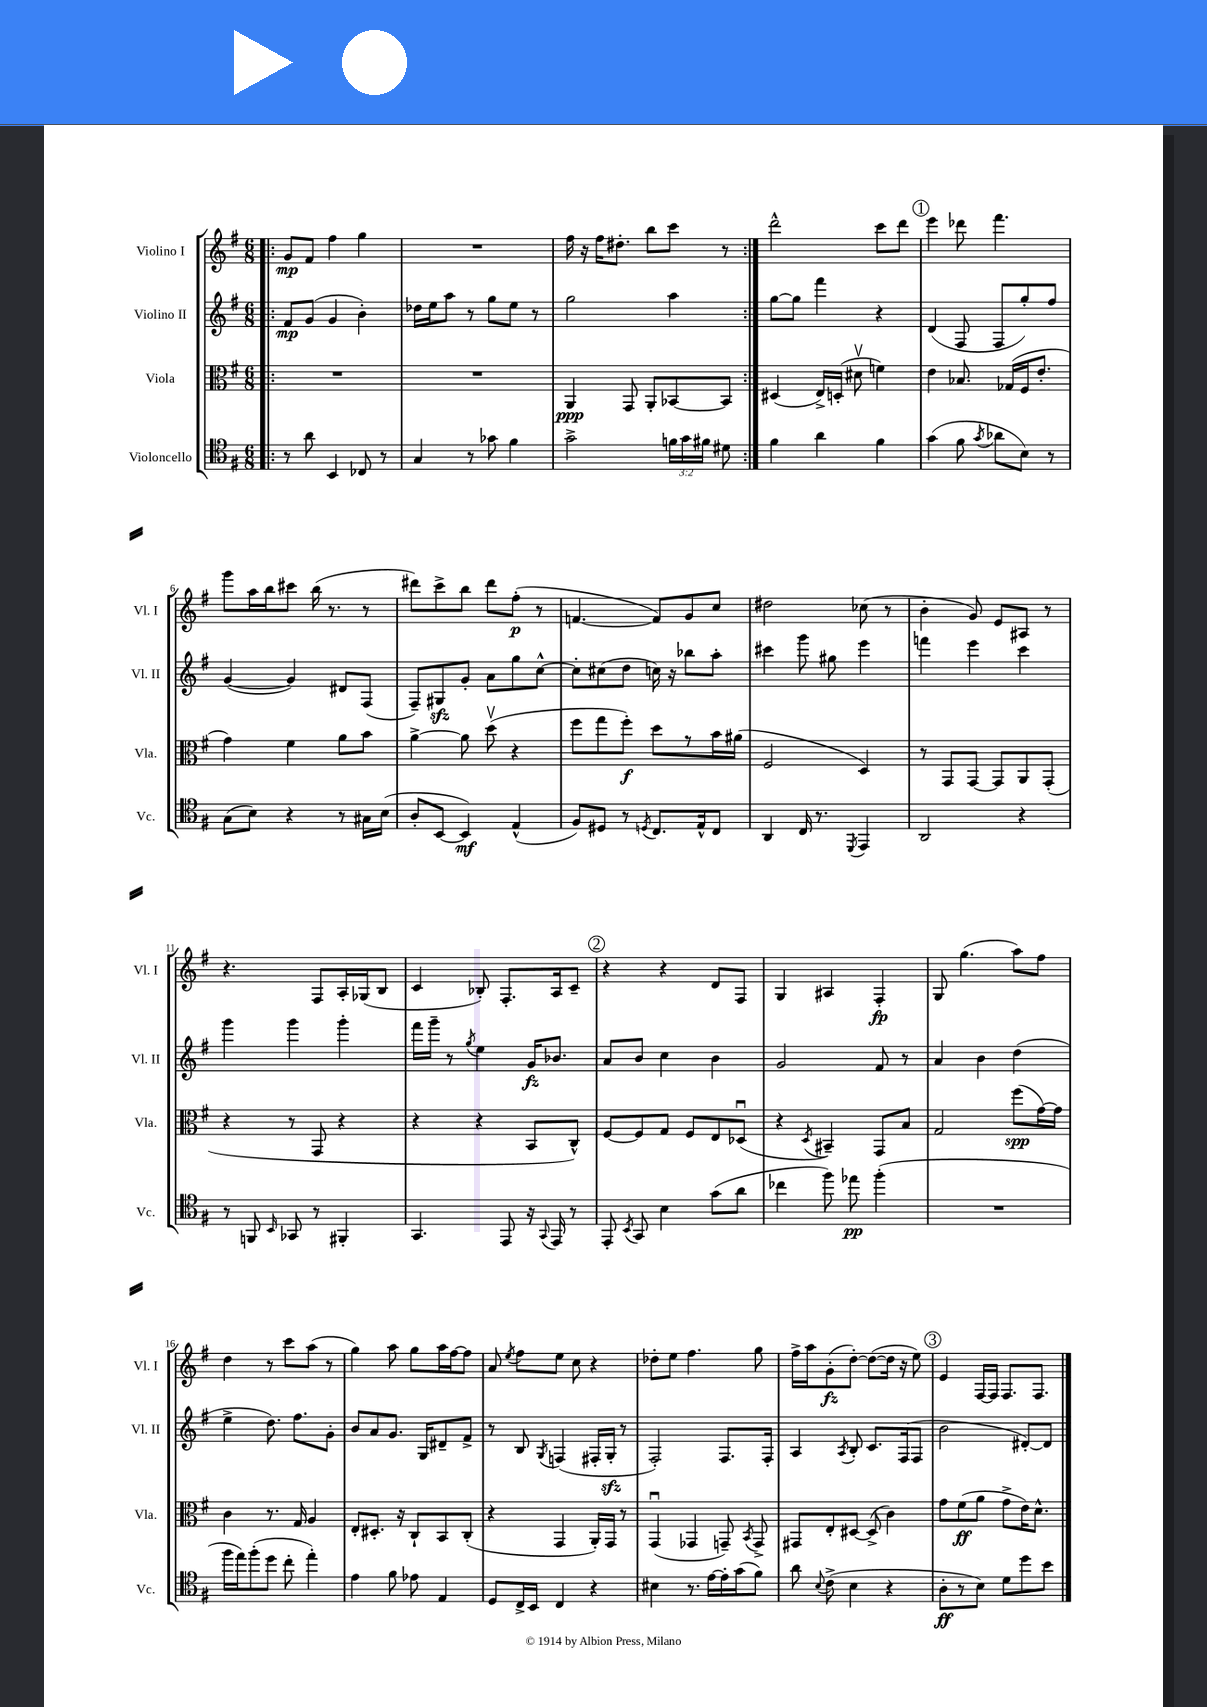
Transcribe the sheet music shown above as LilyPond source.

<<
\new StaffGroup <<
\new Staff = "s0" \with { instrumentName = "Violino I" shortInstrumentName = "Vl. I" } {
    \clef treble \key g \major \numericTimeSignature \time 6/8
    \autoBeamOff \repeat volta 2 { \bar ".|:" g'8[\mp fis'8] fis''4 g''4 |
    R2. |
    fis''16 r16 fis''16[ dis''8.]-. b''8[ c'''8] r8 | }
    d'''2-^ c'''8[ d'''8] |
    \mark \markup { \circle "1" } e'''4 des'''8 fis'''4. |
    g'''8[ a''16 b''16 cis'''8] b''16( r8. r8 |
    dis'''8[) c'''8-> b''8] dis'''8[ fis''8]-.\p( r8 |
    f'4.~ f'8[) g'8 c''8] |
    dis''2 ces''8( r8 |
    b'4-. g'8) e'8[ ais8] r8 |
    r4. fis8[ a16-. ges16( b8] |
    c'4 bes8-.) fis8.[-. a16 c'8]-- |
    \mark \markup { \circle "2" } r4 r4 d'8[ fis8] |
    g4 ais4 fis4-.\fp |
    g8 g''4.( a''8[) fis''8] |
    d''4 r8 c'''8[ a''8]( r8 |
    g''4) a''8 g''8[ a''16 fis''16~ fis''8] |
    a'8 \acciaccatura { e''8 } fis''8[ e''8] c''8 r4 |
    des''8[-. e''8] fis''4. g''8 |
    fis''16[-> a''16 g'8-.\fz( d''8]~-.) d''8[~( d''16] r16 e''8) |
    \mark \markup { \circle "3" } e'4 fis16[~ fis16] fis8.[ fis8.] \bar "|." |
}
\new Staff = "s1" \with { instrumentName = "Violino II" shortInstrumentName = "Vl. II" } {
    \clef treble \key g \major \numericTimeSignature \time 6/8
    \autoBeamOff \repeat volta 2 { \bar ".|:" fis'8[\mp g'8]( g'4 b'4-.) |
    des''16[ e''16 a''8] r8 g''8[ e''8] r8 |
    g''2 a''4 | }
    g''8[~ g''8] fis'''4 r4 |
    \mark \markup { \circle "1" } d'4( fis8 fis8[ g''8-.) fis''8] |
    g'4~( g'4) dis'8[ fis8]( |
    fis8[--) gis8\sfz g'8]-. a'8[ g''8 c''8]~-^ |
    c''8[-. cis''8( d''8] c''16) r16 bes''8[ a''8]-. |
    cis'''4 g'''8 gis''8 e'''4 |
    f'''4 e'''4 c'''4 |
    g'''4 g'''4 g'''4-. |
    fis'''16[ g'''16]-- r8 \acciaccatura { g''8 } e''4 g'16[\fz bes'8.] |
    \mark \markup { \circle "2" } a'8[ b'8] c''4 b'4 |
    g'2 fis'8 r8 |
    a'4 b'4 d''4( |
    e''4-> d''8.) fis''8.[ g'8]-. |
    b'8[ a'8 g'8.] g16[ dis'8-- fis'8]-> |
    r8 b8 \acciaccatura { g8 } f4( fis16[-. g16]-.\sfz r8 |
    fis2-.) fis8.[ fis16]-. |
    a4 \acciaccatura { a8 } b8-. c'8.[ fis16( fis8] |
    \mark \markup { \circle "3" } b'2 dis'8[~-.) dis'8] \bar "|." |
}
\new Staff = "s2" \with { instrumentName = "Viola" shortInstrumentName = "Vla." } {
    \clef alto \key g \major \numericTimeSignature \time 6/8
    \autoBeamOff \repeat volta 2 { \bar ".|:" R2. |
    R2. |
    a,4\ppp g,8 a,8[-. bes,8~ bes,8] | }
    dis4( e16[->) d16]-.( dis'8\upbow f'4) |
    \mark \markup { \circle "1" } e'4 bes8. ges16[( fis16 e'8.]-. |
    g'4) fis'4 a'8[ b'8] |
    a'4~-> a'8 d''8\upbow( r4 |
    fis''8[ g''8 fis''8]-.\f) d''8[ r8 b'16 ais'16]( |
    fis2 d4) |
    r8 g,8[ g,8]~ g,8[ a,8 g,8]-.( |
    r4 r8 g,8 r4 |
    r4 r4 b,8[ c8]-^) |
    \mark \markup { \circle "2" } fis8[~ fis8 g8] fis8[ e8 des8]\downbow( |
    r4 \acciaccatura { d8 } bis,4--) g,8[ b8] |
    g2 fis''8[\spp( g'16~) g'16] |
    c'4 r8. g16 a4 |
    e8[-. dis8.]-. r16 c8[-! b,8 c8]-.( |
    r4 g,4 a,16[-.) g,16] r8 |
    g,4\downbow( ges,4 g,8--) \acciaccatura { b,8 } g,8-> |
    gis,8[ e8-. dis8]~ dis8->( c'4) |
    \mark \markup { \circle "3" } g'8[ fis'8\ff( a'8] g'8[-> e'16) d'8.]-^ \bar "|." |
}
\new Staff = "s3" \with { instrumentName = "Violoncello" shortInstrumentName = "Vc." } {
    \clef tenor \key g \major \numericTimeSignature \time 6/8 \override Staff.TupletNumber.text = #tuplet-number::calc-fraction-text
    \autoBeamOff \repeat volta 2 { \bar ".|:" r8 a'8 b,4 ces8 r8 |
    g4 r8 ges'8 fis'4 |
    g'2-> \tuplet 3/2 { f'16[ g'16 fis'16] } dis'8 | }
    fis'4 a'4 fis'4 |
    \mark \markup { \circle "1" } g'4( fis'8 \acciaccatura { g'8 } aes'8[ b8]) r8 |
    g8[( b8]) r4 r8 gis16[ b16]( |
    a8[-. b,8]~ b,4\mf) e4-^( |
    fis8[) dis8] r8 \acciaccatura { d8 } c8.[ e16-^ c8] |
    a,4 c16 r8. \acciaccatura { d,8 } e,4 |
    a,2 r4 |
    r8 f,8 \grace { b,16 } ges,8 r8 fis,4-. |
    g,4. e,8 r16 \appoggiatura { g,8 } e,16 r8 |
    \mark \markup { \circle "2" } e,8-. \acciaccatura { b,8 } g,8 b4 g'8[( a'8] |
    ces''4 fis''8) ees''8\pp fis''4-.( |
    R2. |
    fis''16[ e''16) fis''8-.( d''8] c''8-. e''4-.) |
    e'4 fis'8 ees'8 e4 |
    d8[ c16-> b,16] c4 r4 |
    bis4 r8. e'16[~ e'16-. g'16( fis'8]) |
    a'8 \appoggiatura { b8 } c'8->( b4 r4 |
    \mark \markup { \circle "3" } a8[-.\ff r8 b8]) d'8[ d''8 b'8] \bar "|." |
}
>>
>>
